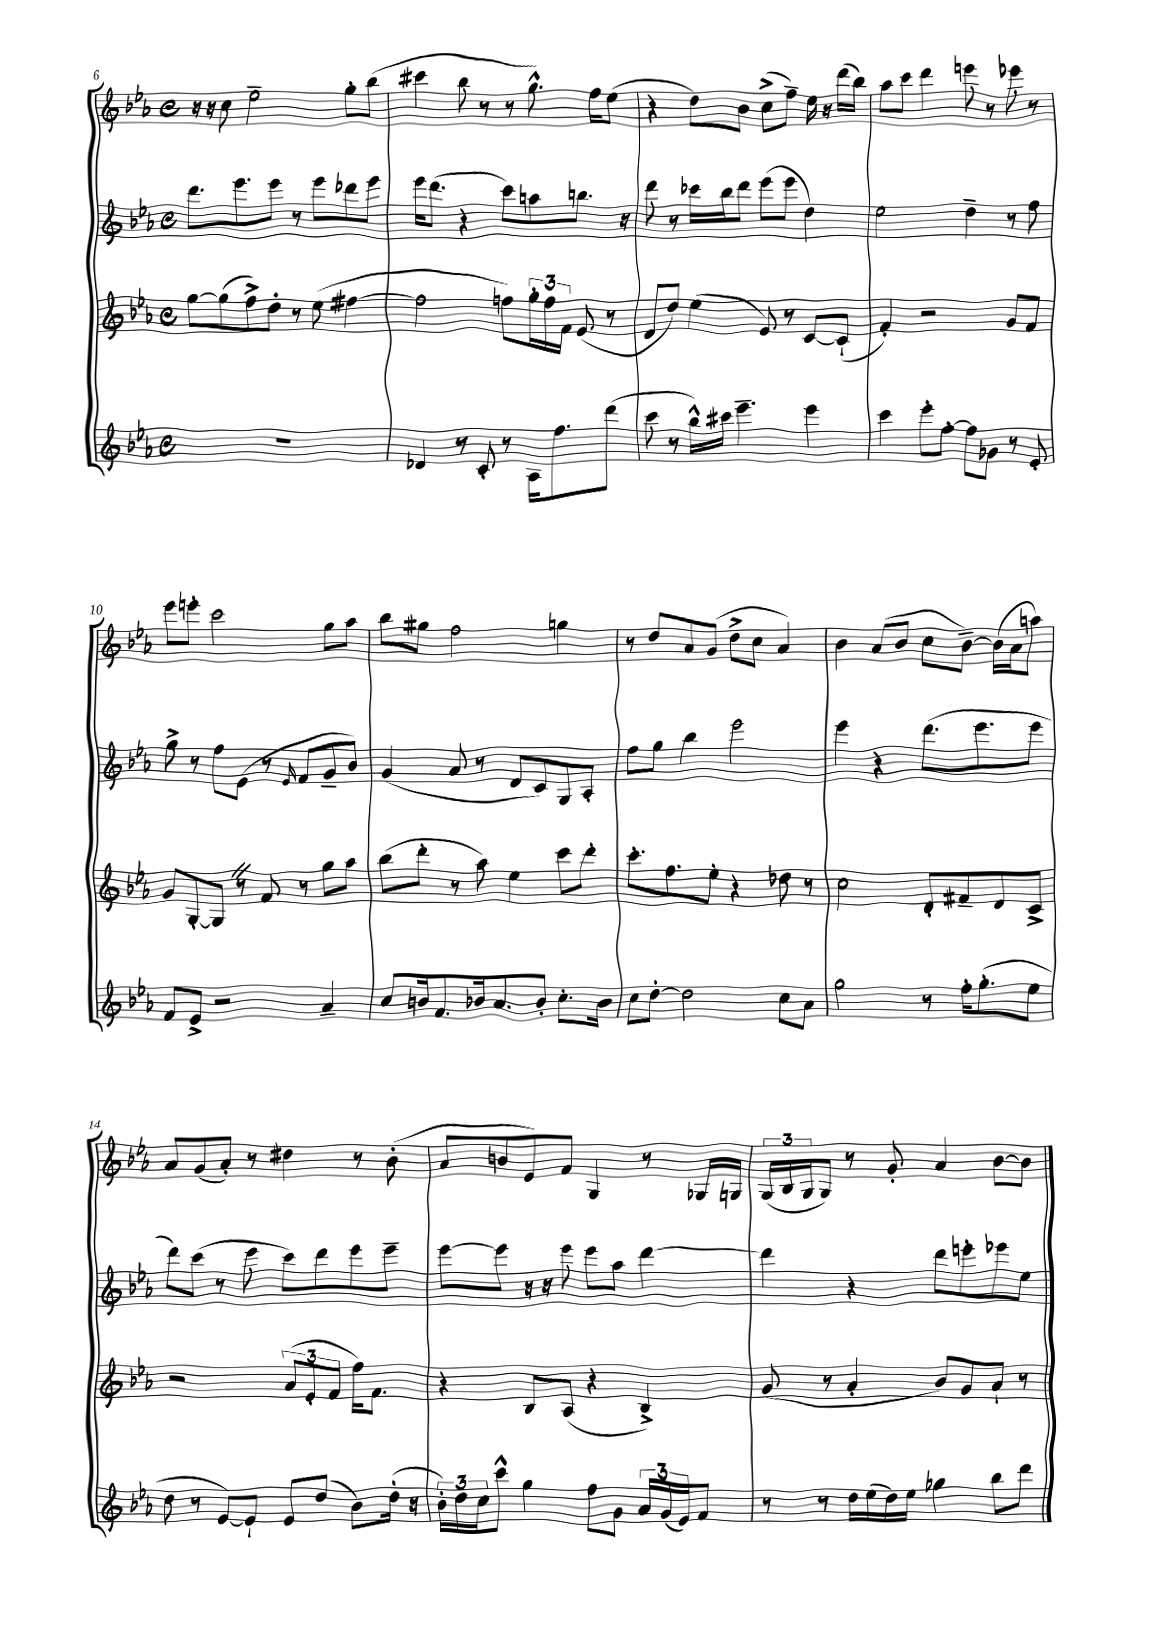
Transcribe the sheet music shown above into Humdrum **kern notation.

**kern	**kern	**kern	**kern
*staff4	*staff3	*staff2	*staff1
*clefG2	*clefG2	*clefG2	*clefG2
*k[b-e-a-]	*k[b-e-a-]	*k[b-e-a-]	*k[b-e-a-]
*M4/4	*M4/4	*M4/4	*M4/4
*met(c)	*met(c)	*met(c)	*met(c)
1r	[8gg	8.ddd	16r
.	.	.	16r
.	(8gg]	.	8cc
.	.	8.eee-	.
.	8ff^)	.	2ee-~
.	8dd'	8eee-	.
.	8r	8r	.
.	(8ee-	8eee-	.
.	[4ff#	8ddd-	8gg'
.	.	8eee-	(8bb-
=	=	=	=
4d-	2ff#]	16eee-	4ccc#
.	.	(8.ddd	.
8r	.	4r	8bb-
8c'	.	.	8r
8r	8ff)	8ccc)	8r
16A-	24gg'	8aa	8.gg^^)
.	24ff	.	.
8.ff	.	.	.
.	24f	.	.
.	(8e-	8.bb	.
.	.	.	16ff
(8ddd	8r	.	(8ee-
.	.	16r	.
=	=	=	=
8ccc	8d	8ddd	4r
8r	8dd)	8r	.
16bb-^^)	(4ee-	16ccc-	8dd)
16ccc#	.	16bb-	.
4.eee-~	.	8ddd	8b-
.	8e-)	(8eee-	(8cc^
.	8r	8eee-	8ff~)
4eee-	[8c	4dd)	16ee-
.	.	.	16r
.	(8c`]	.	(16ddd
.	.	.	16bb-)
=	=	=	=
4ccc	4f')	2ee-	8aa-
.	.	.	8ccc
8eee-'	2r	.	4ddd
[8ff'	.	.	.
8ff]	.	4dd~	8eee
8g-	.	.	8r
8r	8g	8r	8eee-
8e-'	8f	8ff	8r
=	=	=	=
8f	8g	8gg^	8eee-
8e-^	[8G'	8r	8eee'
2r	8G]	8ff	2ccc
.	8r	(8e-	.
.	8f	8r	.
.	.	16qqe-	.
.	8r	8f	.
4a-~	8gg	8g~	8gg
.	8aa-	8b-)	8aa-
=	=	=	=
8cc	(8bb-	(4g	8bb-
16b	8ddd'	.	8gg#
8.f	.	.	.
.	8r	8a-	2ff
16b-	8aa-)	8r	.
8.a-	.	.	.
.	4ee-	8d	.
8b-'	.	8c)	.
8.cc'	8ccc	8G	4gg
.	8ddd'	8A-'	.
16b-	.	.	.
=	=	=	=
8cc	8.ccc'	8ff	8r
[8dd'	.	8gg	8dd
.	8.ff	.	.
2dd]	.	4bb-	8a-
.	8ee-'	.	(8g
.	4r	2eee-	8dd^
.	.	.	8cc
8cc	8dd-	.	4a-)
8a-	8r	.	.
=	=	=	=
2gg	2cc	4eee-	4b-
.	.	4r	(8a-
.	.	.	8b-
8r	8d'	(8.ddd	8cc
16ff'	8f#~	.	[8b-~)
(8.gg'	.	8.eee-	.
.	8d	.	(16b-]
.	.	.	16a-
8ee-	8c^	8eee-	8aa)
=	=	=	=
8dd	2r	8ddd)	8a-
8r	.	(8ccc	(8g
[8e-)	.	8r	8a-')
8e-`]	.	8eee-	8r
8e-	(12a-	8ccc)	4dd#
.	12e-'	.	.
(8dd	.	8ddd	.
.	12f	.	.
8b-)	16ff)	8eee-	8r
.	8.f	.	.
(16dd'	.	8eee-~	(8b-'
16r	.	.	.
=	=	=	=
24b-')	4r	[8eee-	8a-
24dd	.	.	.
24cc	.	.	.
8ccc^^	.	8eee-]	8b
4gg	8B-	16r	8e-)
.	.	16r	.
.	(8A-	8eee-	8f
8ff	4r	8eee-	4G
8g	.	8aa-	.
24a-	4B-^)	[4ddd	8r
(24g	.	.	.
24e-)	.	.	.
8f	.	.	16G-
.	.	.	16G
=	=	=	=
8r	(8g	4ddd]	(24G
.	.	.	24B-
.	.	.	24G
8r	8r	.	8G)
16dd	4a-'	4r	8r
(16ee-	.	.	.
16dd)	.	.	8g'
16ee-	.	.	.
4gg-	8b-)	8ddd	4a-
.	8g	8eee'	.
8bb-	8a-`	8eee-	[8b-
8ddd	8r	8ee-	8b-]
==	==	==	==
*-	*-	*-	*-
